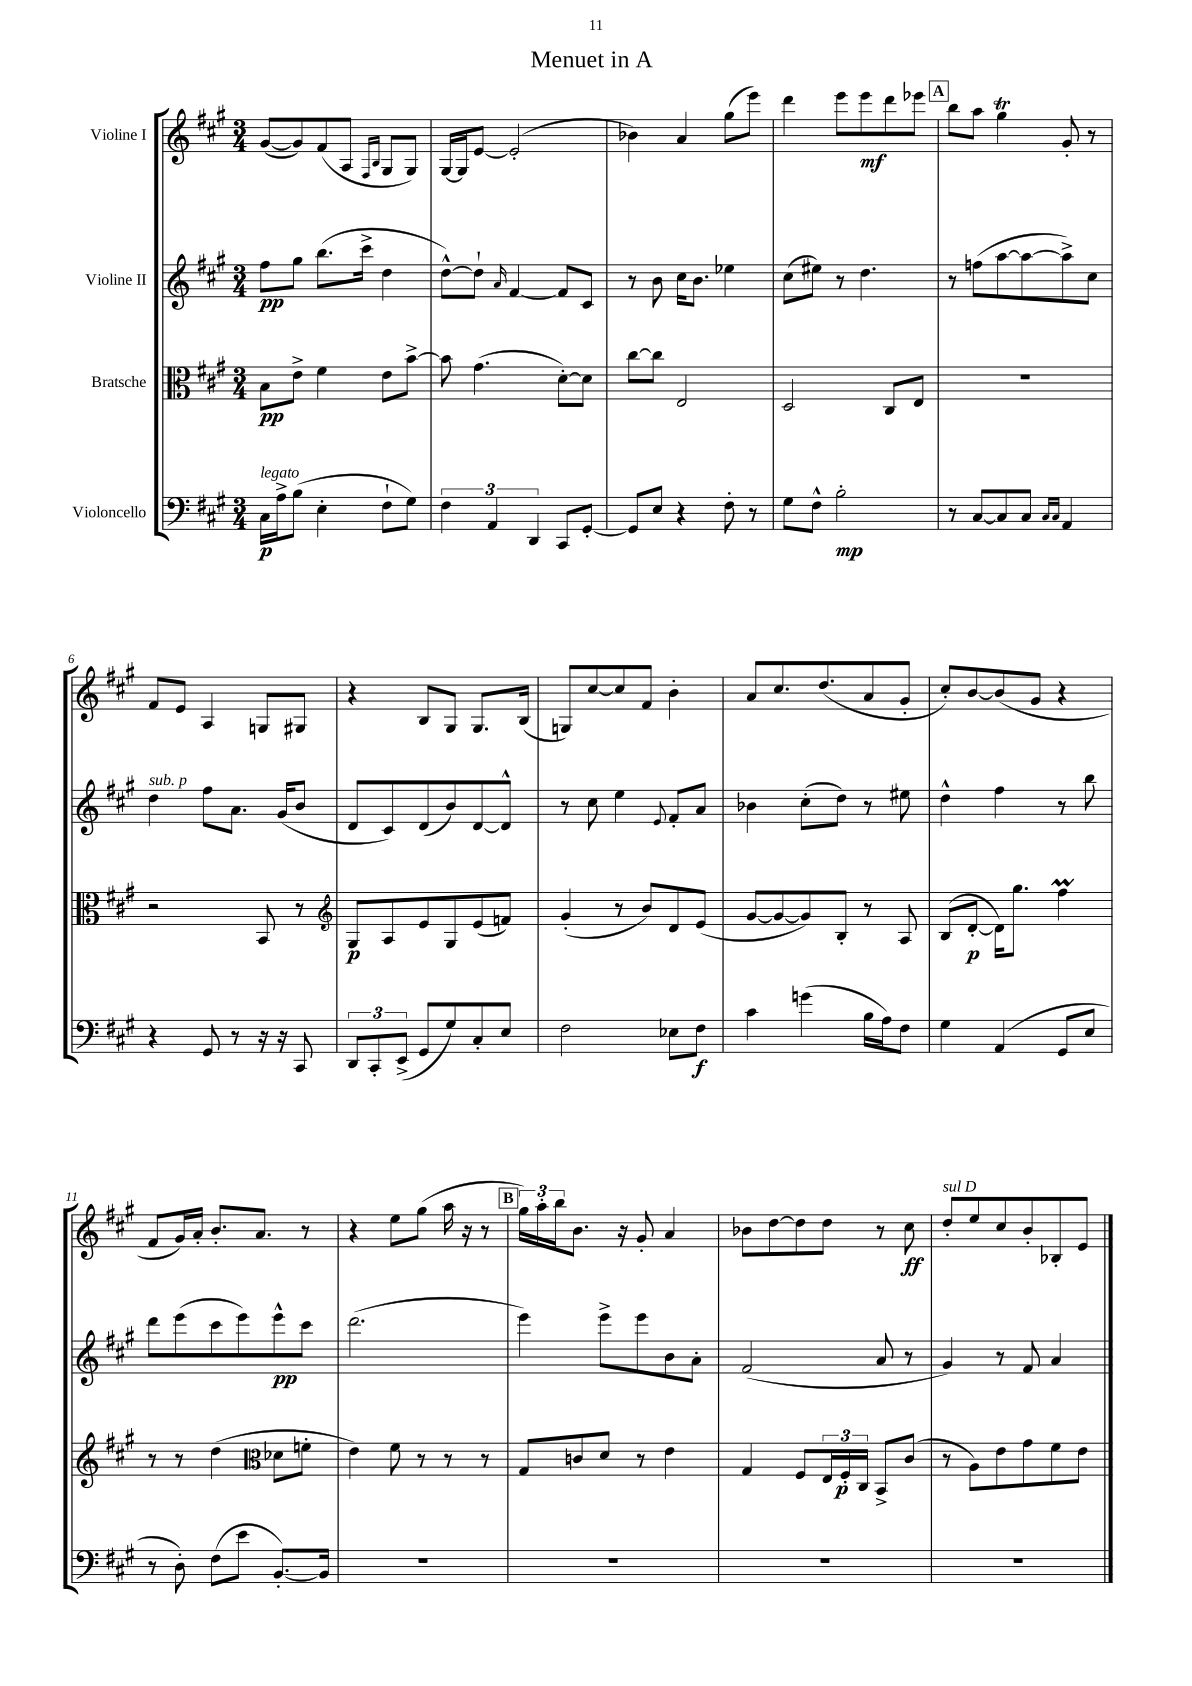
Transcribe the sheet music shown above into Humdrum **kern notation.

**kern	**kern	**kern	**kern
*staff4	*staff3	*staff2	*staff1
*clefF4	*clefC3	*clefG2	*clefG2
*k[f#c#g#]	*k[f#c#g#]	*k[f#c#g#]	*k[f#c#g#]
*M3/4	*M3/4	*M3/4	*M3/4
16C#	8B	8ff#	([8g#
16A^	.	.	.
(8B	8e^	8gg#	8g#])
4E'	4f#	(8.bb	(8f#
.	.	.	8A
.	.	16ccc#^	.
.	.	.	16qqF#
.	.	.	16qqB
8F#`	8e	4dd	8G#
8G#)	[8b^	.	8G#)
=	=	=	=
6F#	8b]	[8dd^^)	[16G#
.	.	.	16G#]
.	(4.g#	8dd`]	[8e
6AA	.	.	.
.	.	16qqa	.
.	.	[4f#	(2e']
6DD	.	.	.
8CC#	[8d')	8f#]	.
[8GG#'	8d]	8c#	.
=	=	=	=
8GG#]	[8cc#	8r	4b-)
8E	8cc#]	8b	.
4r	2E	16cc#	4a
.	.	8.b	.
8F#'	.	4ee-	(8gg#
8r	.	.	8eee)
=	=	=	=
8G#	2D	(8cc#	4ddd
8F#^^	.	8ee#)	.
2B'	.	8r	8eee
.	.	4.dd	8eee
.	8C#	.	8ddd
.	8E	.	8eee-
=	=	=	=
8r	2.r	8r	8bb
[8C#	.	(8ff	8aa
8C#]	.	[8aa	4gg#
8C#	.	8aa_	.
16qqC#	.	.	.
16qqC#	.	.	.
4AA	.	8aa^])	8g#'
.	.	8cc#	8r
=	=	=	=
4r	2r	4dd	8f#
.	.	.	8e
8GG#	.	8ff#	4A
8r	.	8.a	.
16r	8BB	.	8G
16r	.	(16g#	.
8CC#	8r	8b	8G#
=	=	=	=
*	*clefG2	*	*
12DD	8G#	8d	4r
12CC#'	.	.	.
.	8A	8c#)	.
(12EE^	.	.	.
8GG#	8e	(8d	8B
8G#)	8G#	8b)	8G#
8C#'	(8e	[8d	8.G#
8E	8f)	8d^^]	.
.	.	.	(16B
=	=	=	=
2F#	(4g#'	8r	8G)
.	.	8cc#	[8cc#
.	8r	4ee	8cc#]
.	8b)	.	8f#
.	.	8qqe	.
8E-	8d	8f#'	4b'
8F#	(8e	8a	.
=	=	=	=
4c#	[8g#	4b-	8a
.	8g#_	.	8.cc#
(4g	8g#])	(8cc#'	.
.	.	.	(8.dd
.	8B'	8dd)	.
16B	8r	8r	8a
16A)	.	.	.
8F#	8A	8ee#	8g#'
=	=	=	=
4G#	(8B	4dd^^	8cc#')
.	[8d'	.	[8b
(4AA	16d])	4ff#	(8b]
.	8.gg#	.	.
.	.	.	8g#
8GG#	4ff#	8r	4r
8E	.	8bb	.
=	=	=	=
8r	8r	8ddd	8f#
8D')	8r	(8eee	16g#)
.	.	.	16a'
(8F#	(4dd	8ccc#	8.b'
8e	.	8eee)	.
.	.	.	8.a
*	*clefC3	*	*
[8.BB')	8d-	8eee^^	.
.	8f'	8ccc#	8r
16BB]	.	.	.
=	=	=	=
2.r	4e)	(2.ddd	4r
.	8f#	.	8ee
.	8r	.	(8gg#
.	8r	.	16aa
.	.	.	16r
.	8r	.	8r
=	=	=	=
2.r	8G#	4eee)	24gg#)
.	.	.	24aa'
.	.	.	24bb
.	8c	.	8.b
.	8d	8eee^	.
.	.	.	16r
.	8r	8eee	8g#'
.	4e	8b	4a
.	.	8a'	.
=	=	=	=
2.r	4G#	(2f#	8b-
.	.	.	[8dd
.	8F#	.	8dd]
.	24E	.	8dd
.	24F#'	.	.
.	24C#	.	.
.	8BB^	8a	8r
.	(8c#	8r	8cc#
=	=	=	=
2.r	8r	4g#)	8dd'
.	8A)	.	8ee
.	8e	8r	8cc#
.	8g#	8f#	8b'
.	8f#	4a	8B-'
.	8e	.	8e
==	==	==	==
*-	*-	*-	*-
